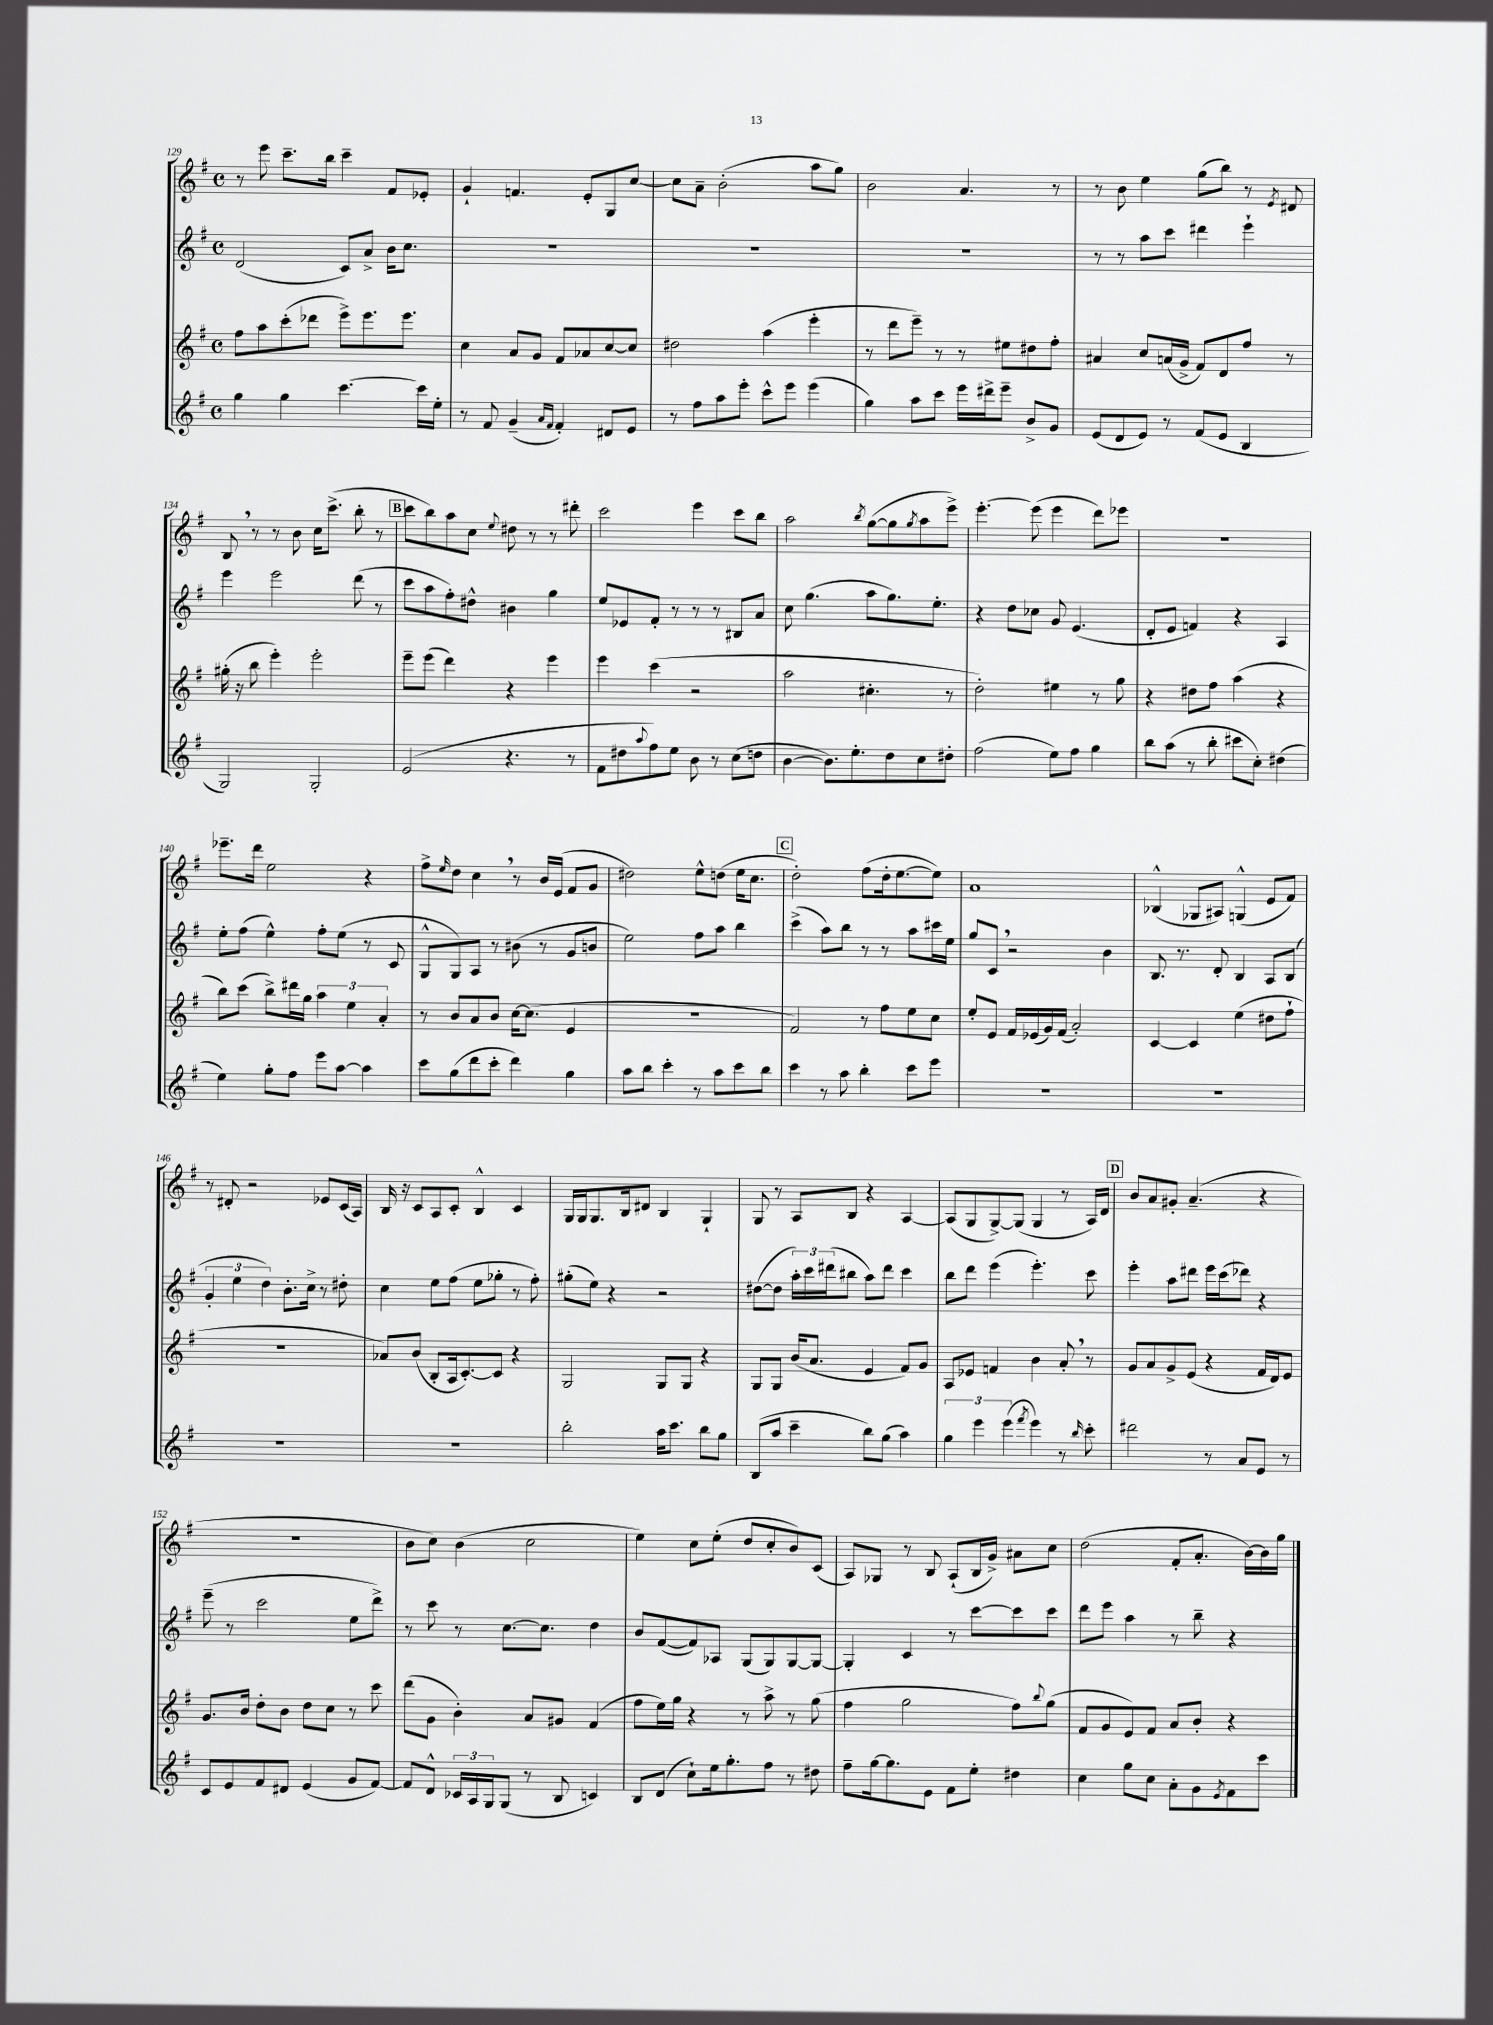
<<
\new StaffGroup <<
\new Staff = "s0" {
    \clef treble \key g \major \defaultTimeSignature \time 4/4
    r8 e'''8 c'''8.-- b''16 c'''4-- fis'8 ees'8-. |
    g'4-! f'4. e'8-. g8 c''8~ |
    c''8 a'8-- b'2-.( a''8 g''8) |
    b'2 a'4. r8 |
    r8 b'8 e''4 g''8( b''8) r8 \acciaccatura { e'8 } dis'8 |
    b8 \breathe r8 r8 b'8 c''16 c'''8.->( b''8-. r8 |
    \mark \markup { \box "B" } c'''8 b''8) a''8 c''8 \appoggiatura { e''8 } dis''8 r8 r8 dis'''8-. |
    c'''2 e'''4 c'''8 b''8 |
    a''2 \acciaccatura { b''8 } g''8~( g''8 \acciaccatura { g''8 } a''8 e'''8->) |
    e'''4.~-. e'''8( e'''4 d'''8) ees'''8 |
    r1 |
    ees'''8.-- d'''16 e''2 r4 |
    fis''8-> \grace { e''16 } d''8 c''4 \breathe r8 b'16 e'16( fis'8 g'8 |
    dis''2) e''8-^ d''8( e''16 c''8. |
    \mark \markup { \box "C" } d''2-.) fis''8( d''16-. e''8.~ e''8) |
    a'1 |
    bes4-^( ges8 ais8) g4-^( e'8 fis'8) |
    r8 dis'8-. r2 ees'8 c'16( a16) |
    b16 r16 c'8 a8 c'8-. b4-^ c'4 |
    g16 g16 g8. b16 dis'8 b4 g4-! |
    g8 r8 a8 b8 r4 a4~ |
    a8( g8 g8~->) g8( g4 r8 a16) d'16 |
    \mark \markup { \box "D" } b'8 a'8 gis'8-. a'4.--( r4 |
    R1 |
    b'8 c''8) b'4( c''2 |
    e''4) c''8 e''8-.( d''8 c''8-. b'8) c'8( |
    a8) ges8 r8 b8 a8-!( b16 g'16->) ais'8 c''8 |
    d''2( fis'8-. a'8.-. b'16~) b'16 g''16 \bar "|." |
}
\new Staff = "s1" {
    \clef treble \key g \major \defaultTimeSignature \time 4/4
    d'2( c'8) a'8-> b'16 c''8. |
    R1 |
    R1 |
    R1 |
    r8 r8 a''8 c'''8 dis'''4 e'''4-! |
    e'''4 e'''2 d'''8( r8 |
    \mark \markup { \box "B" } c'''8 a''8 fis''8-.) dis''8-^ bis'4 g''4 |
    e''8 ees'8 fis'8-. r8 r8 r8 bis8 a'8 |
    c''8 g''4.( a''8 g''8.) e''8.-. |
    r4 d''8 ces''8 g'8 e'4.( |
    d'8-. e'8 f'4) r4 a4 |
    e''8-. fis''8( e''4-^) fis''8-. e''8( r8 c'8 |
    g8-^ g8) a8 r8 bis'8( r8 g'8 b'8 |
    e''2) fis''8 a''8 b''4 |
    \mark \markup { \box "C" } c'''4->( a''8) b''8 r8 r8 a''8 cis'''16 e''16 |
    g''8 c'8 \breathe r2 b'4 |
    b8. r8. d'8-. b4 a8 b8( |
    \tuplet 3/2 { g'4-. e''4 d''4) } b'8.-. c''16-> r8 dis''8-. |
    c''4 e''8 fis''8( e''8 ges''8-. r8 fis''8-.) |
    gis''8-.( e''8) r4 r2 |
    dis''8~( dis''8 \tuplet 3/2 { a''16-.) c'''16 dis'''16( } bis''8 a''8) dis'''8 c'''4 |
    b''8 d'''8 e'''4( e'''4.-.) c'''8 |
    \mark \markup { \box "D" } e'''4-. a''8 dis'''8 e'''16 c'''16( des'''8) r4 |
    e'''8--( r8 c'''2 e''8 d'''8->) |
    r8 c'''8 r8 c''8.~ c''8. d''4 |
    b'8 fis'8~( fis'8) aes8 g8( g8) g8~ g8~ |
    g4-. c'4 r8 c'''8~ c'''8 c'''8 |
    d'''8 e'''8 a''4 r8 b''8-- r4 \bar "|." |
}
\new Staff = "s2" {
    \clef treble \key g \major \defaultTimeSignature \time 4/4
    fis''8 a''8 c'''8-.( des'''8 e'''8->) e'''8. e'''8. |
    c''4 a'8 g'8 fis'8 aes'8 c''8~ c''8 |
    dis''2 a''4( e'''4-. |
    r8 d'''8 e'''8--) r8 r8 eis''8 dis''8 fis''8-. |
    ais'4 c''8 a'16( g'16-> fis'8) d'8 fis''8 r8 |
    gis''16-.( r16 b''8 e'''4-.) e'''2-. |
    \mark \markup { \box "B" } e'''8-- e'''8( d'''4) r4 e'''4 |
    e'''4 c'''4( r2 |
    a''2 cis''4.-. r8 |
    d''2-.) eis''4 r8 g''8 |
    r4 dis''8 fis''8 a''4( r4 |
    b''8) c'''8( b''8->) dis'''16 g''16 \tuplet 3/2 { a''4 e''4 a'4-. } |
    r8 b'8 a'8 b'8 c''16~ c''8.( e'4 |
    R1 |
    \mark \markup { \box "C" } fis'2) r8 fis''8 e''8 c''8 |
    e''8-. e'8 fis'16 ees'16( g'16) fis'16( a'2-.) |
    c'4~ c'4 e''4( dis''8 fis''8-! |
    R1 |
    aes'8) b'8( b8-. a16 c'8.~-.) c'8 r4 |
    g2 g8 g8 r4 |
    g8 g8 b'16( a'8. e'4 fis'8) g'8 |
    a8 ees'8 f'4 b'4 a'8-. \breathe r8 |
    \mark \markup { \box "D" } g'8 a'8 g'8-> e'8( r4 fis'16 d'16) e'8 |
    g'8. b'16 d''8-. b'8 d''8 c''8 r8 c'''8 |
    d'''8( g'8 b'4-.) a'8 gis'8 fis'4( |
    fis''8 e''16) g''16 r4 r8 a''8-> r8 g''8( |
    fis''4 g''2 fis''8) \appoggiatura { b''8 } g''8( |
    fis'8 g'8 e'8) fis'8 a'8 b'8-. r4 \bar "|." |
}
\new Staff = "s3" {
    \clef treble \key g \major \defaultTimeSignature \time 4/4
    g''4 g''4 c'''4.~ c'''16 e''16-. |
    r8 fis'8 g'4--( \grace { a'16 fis'16 } fis'4-.) dis'8 e'8 |
    r8 fis''8 a''8 e'''8-. c'''8-^ e'''8 e'''4( |
    g''4) a''8 c'''8 e'''16 dis'''16-> e'''8-- b'8-> g'8 |
    e'8( d'8 e'8) r8 fis'8( e'8 b4 |
    g2) g2-. |
    \mark \markup { \box "B" } e'2( r4. r8 |
    fis'8 dis''8 \appoggiatura { a''8 } fis''8) e''8 b'8 r8 c''8( d''8 |
    b'4~ b'8.) e''8.-. d''8 c''8 dis''8-. |
    fis''2( e''8) fis''8 g''4 |
    b''8 a''8( r8 b''8-. cis'''8 c''8-.) dis''4( |
    e''4) g''8-. fis''8 e'''8 a''8~ a''4 |
    c'''8 g''8( d'''8 c'''8-. d'''4) g''4 |
    a''8 b''8 c'''4-. r8 a''8 c'''8 b''8 |
    \mark \markup { \box "C" } c'''4 r8 a''8 b''4-. c'''8 e'''8 |
    R1 |
    R1 |
    R1 |
    R1 |
    b''2-. a''16 c'''8. b''8 g''8 |
    b8( a''8 c'''4-- b''8) g''8( a''4) |
    \tuplet 3/2 { g''4 e'''4 e'''4( } \acciaccatura { fis'''8 } e'''4) r8 \grace { b''16 } c'''8-. |
    \mark \markup { \box "D" } dis'''2 r8 a'8 e'8 r8 |
    c'8 e'8 fis'8 dis'8 e'4( g'8 fis'8~) |
    fis'8 d'8-^ \tuplet 3/2 { ces'16 a16 g16 } g8( r8 b8 c'4) |
    b8 d'8( c''8-!) e''16 g''8.-. fis''8 r8 dis''8 |
    fis''8-- g''16~ g''8. e'8 fis'8 e''8-. dis''4 |
    c''4 g''8 c''8 a'8-. g'8 \acciaccatura { e'8 } fis'8 c'''8 \bar "|." |
}
>>
>>
\layout { \context { \Score currentBarNumber = #129 } }
